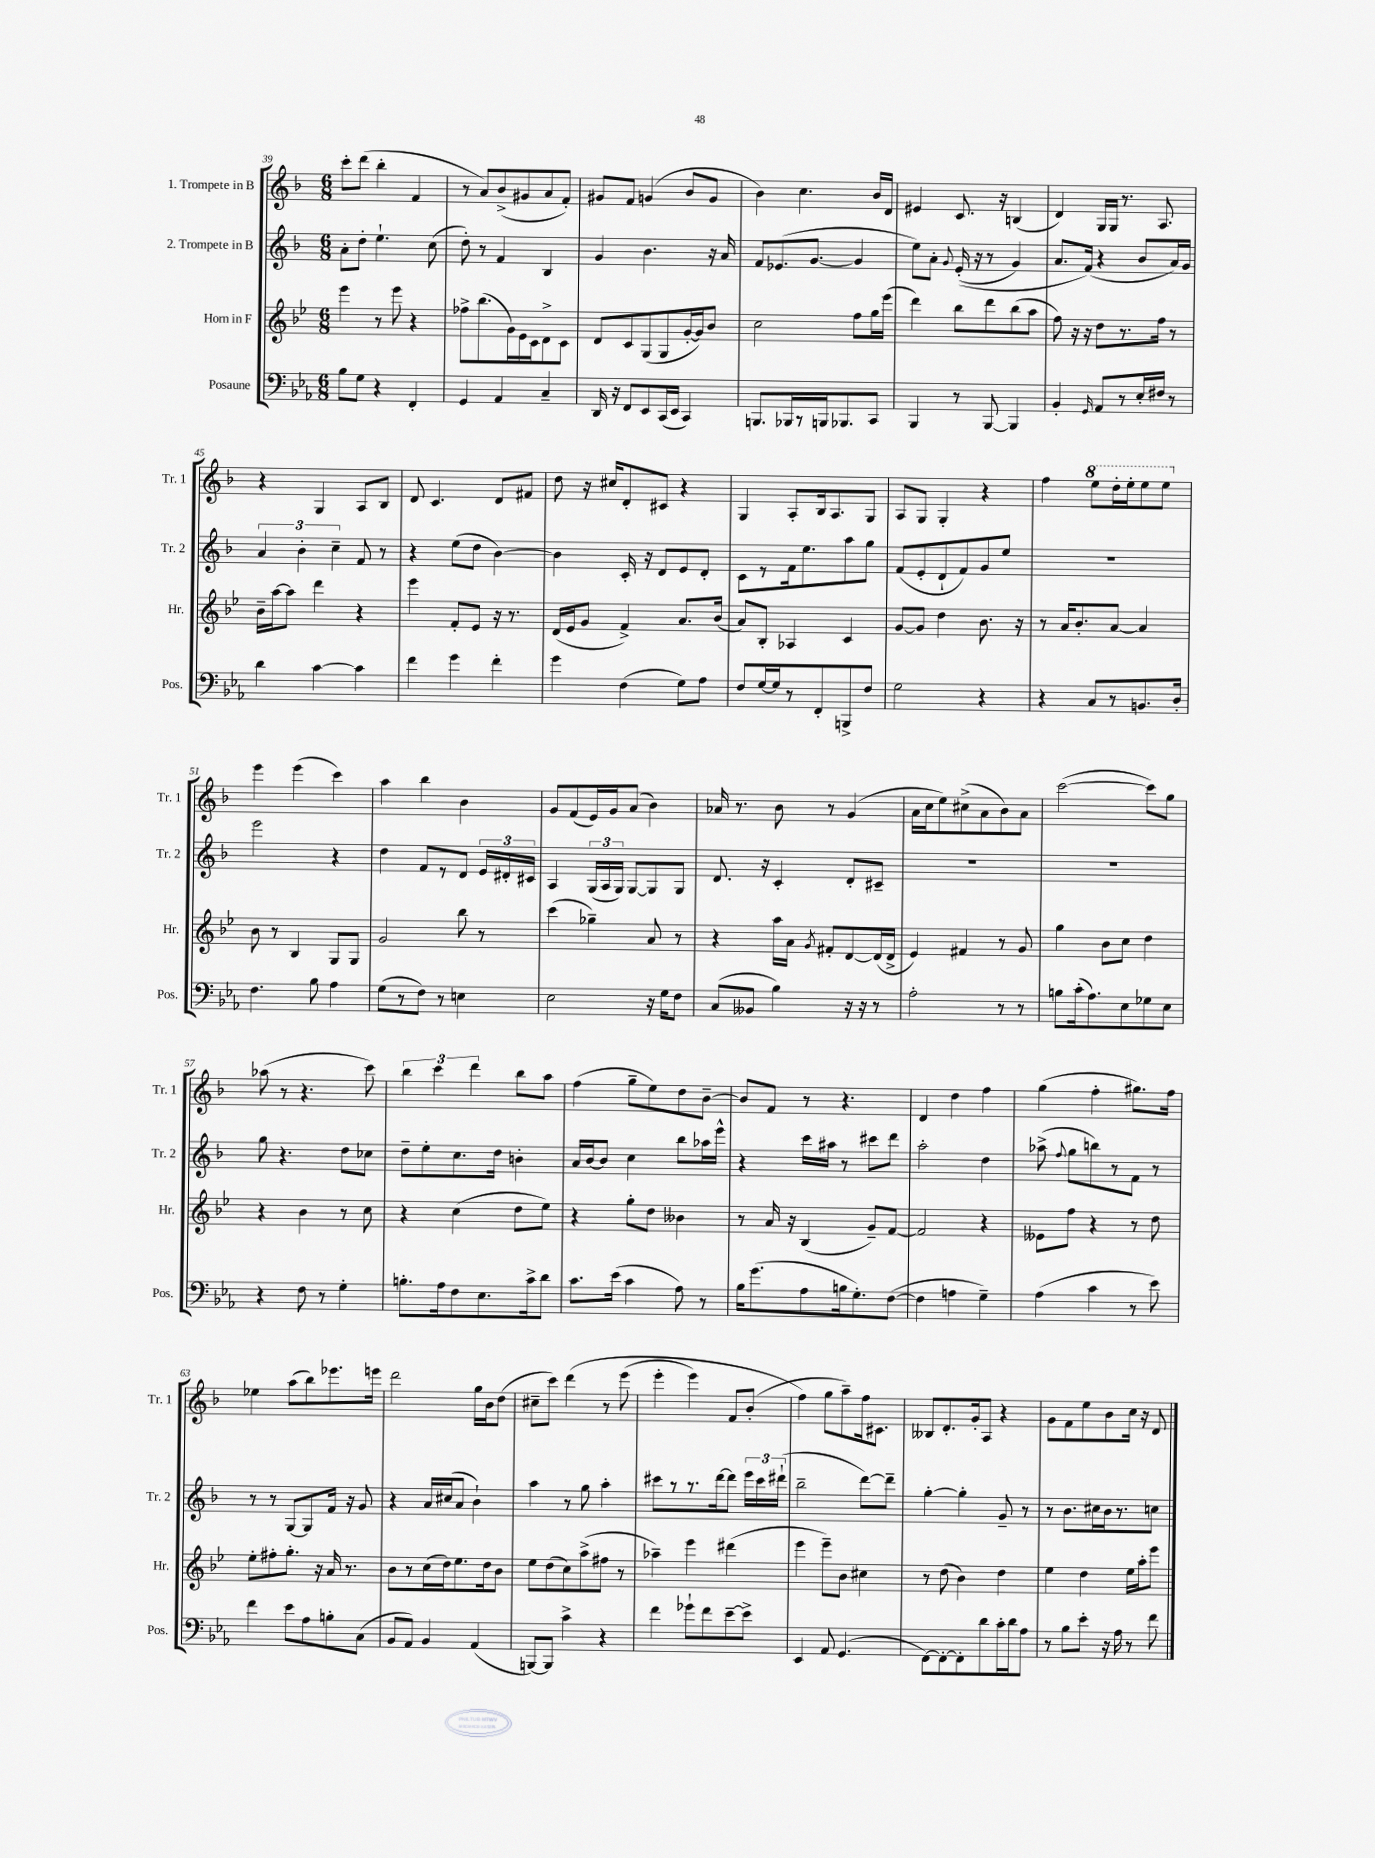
<<
\new StaffGroup <<
\new Staff = "s0" \with { instrumentName = "1. Trompete in B" shortInstrumentName = "Tr. 1" } {
    \clef treble \key f \major \numericTimeSignature \time 6/8
    \autoBeamOff c'''8[-. d'''8]( bes''4-. f'4 |
    r8 a'8[) bes'8->( gis'8 a'8 f'8]-.) |
    gis'8[ f'8] g'4( bes'8[ g'8] |
    bes'4) c''4. bes'16[ d'16] |
    eis'4 c'8. r16 b4( |
    d'4) g16[ g16] r8. a8. |
    r4 g4 a8[ bes8] |
    d'8 c'4. d'8[ fis'8] |
    d''8 r16 cis''16[ d'8-. cis'8] r4 |
    g4 a8[-. bes16 a8. g8] |
    a8[ g8] g4-. r4 |
    f''4 \ottava #1 e'''8[ d'''16-. e'''16-. e'''8 e'''8] \ottava #0 |
    e'''4 e'''4( c'''4) |
    a''4 bes''4 bes'4 |
    g'8[ f'8( e'16) g'16 a'8]( bes'4) |
    aes'16 r8. bes'8 r8 g'4( |
    a'16[ c''16 e''8) cis''8->( a'8 bes'8) a'8] |
    c'''2~( c'''8[) g''8] |
    aes''8( r8 r4. c'''8) |
    \tuplet 3/2 { bes''4 c'''4 d'''4 } bes''8[ a''8] |
    f''4( g''8[-- e''8) d''8 bes'8]~-- |
    bes'8[ f'8] r8 r4. |
    d'4 d''4 f''4 |
    g''4( f''4-. gis''8.[) f''16] |
    ees''4 a''8[( bes''8) ees'''8. e'''16] |
    d'''2 g''16[ bes'16 d''8]( |
    cis''8[-- c'''8]) d'''4\( r8 e'''8( |
    e'''4-. e'''4) f'8[ bes'8]-.( |
    f''4\) g''8[ a''8--) f''16 cis'8.] |
    beses8[ d'8.-. g'16-. a8] r4 |
    g'8[ f'8 e''8 bes'8 c''16] r16 d'8 \bar "|." |
}
\new Staff = "s1" \with { instrumentName = "2. Trompete in B" shortInstrumentName = "Tr. 2" } {
    \clef treble \key f \major \numericTimeSignature \time 6/8
    \autoBeamOff a'8[-. d''8]-. e''4.-! c''8( |
    d''8-.) r8 f'4 bes4 |
    g'4 bes'4. r16 a'16 |
    f'8[ ees'8.( g'8.]~ g'4 |
    e''8[) a'8]-. \appoggiatura { g'8 } e'16-.(\( r16 r8 g'4) |
    a'8.[ f'16](\) r4 bes'8[ a'16) g'16] |
    \tuplet 3/2 { a'4 bes'4-. c''4-- } f'8 r8 |
    r4 e''8[( d''8] bes'4~) |
    bes'4 c'16-. r16 d'8[ e'8 d'8]-. |
    c'8[ r8 f'16 e''8. a''8 g''8] |
    f'8[( e'8-. d'8-! f'8) g'8 e''8] |
    R2. |
    e'''2 r4 |
    d''4 f'8[ r8 d'8] \tuplet 3/2 { e'16[ dis'16-. cis'16] } |
    a4 \tuplet 3/2 { g16[( a16 g16]) } g8[~ g8 g8] |
    d'8. r16 c'4-. d'8[-. cis'8]-- |
    R2. |
    R2. |
    g''8 r4. d''8[ ces''8] |
    d''8[-- e''8-. c''8. d''16] b'4-. |
    a'16[ bes'16~ bes'8] c''4 bes''8[ aes''16 e'''16]-^ |
    r4 c'''16[ ais''16] r8 cis'''8[ d'''8] |
    a''2-. d''4 |
    aes''8->( \appoggiatura { f''8 } g''8[ b''8) r8 f'8] r8 |
    r8 r8 g8[~ g8 f'16] r16 g'8 |
    r4 a'16[ cis''16( a'8] bes'4-!) |
    a''4 r8 g''8 a''4-. |
    cis'''8[ r8 r8. d'''16~ d'''8] \tuplet 3/2 { e'''16[ cis'''16 dis'''16]-!( } |
    bes''2-- d'''8[~) d'''8]-- |
    g''4~-. g''4-. g'8-- r8 |
    r8 bes'8.[ cis''16 bes'16 r8. c''8] \bar "|." |
}
\new Staff = "s2" \with { instrumentName = "Horn in F" shortInstrumentName = "Hr." } {
    \clef treble \key bes \major \numericTimeSignature \time 6/8
    \autoBeamOff ees'''4 r8 ees'''8 r4 |
    fes''8[-> bes''8.( g'16) ees'16 c'16 d'8-> c'8] |
    d'8[ c'8 g8( g8 g'16~-. g'16) bes'8] |
    c''2 f''8[ g''16 ees'''16]( |
    d'''4) bes''8[ d'''8 bes''8( a''8] |
    f''8) r16 r16 d''8[ r8. f''16] r8 |
    bes'16[-- a''16~ a''8] d'''4 r4 |
    ees'''4 f'8[-. ees'8] r16 r8. |
    d'16[( ees'16 g'8] f'4->) a'8.[ bes'16]( |
    a'8[) bes8]-. aes4 c'4 |
    g'8[~ g'8] d''4 bes'8. r16 |
    r8 a'16[ bes'8.-. a'8]~ a'4 |
    bes'8 r8 bes4 g8[ g8] |
    g'2 bes''8 r8 |
    c'''4( ges''4--) a'8 r8 |
    r4 a''16[ a'16] \acciaccatura { g'8 } fis'8[-. d'8~ d'16( d'16]-> |
    ees'4) fis'4 r8 g'8 |
    g''4 bes'8[ c''8] d''4 |
    r4 bes'4 r8 c''8 |
    r4 c''4( d''8[ ees''8]) |
    r4 g''8[-. d''8] beses'4 |
    r8 a'16 r16 bes4( g'8[--) f'8]~ |
    f'2 r4 |
    eeses'8[ f''8] r4 r8 d''8 |
    ees''8[-. fis''8-. g''8.]-. r16 a'16 r8. |
    bes'8[ r8 c''16( d''16) ees''8. d''16 bes'8] |
    ees''8[ d''8( c''8) a''8->( fis''8] r8 |
    aes''4--) ees'''4 dis'''4( |
    ees'''4 ees'''8[--) bes'8] cis''4 |
    r8 d''8( bes'4) d''4 |
    ees''4 d''4 ees''16[ a''16-. ees'''8] \bar "|." |
}
\new Staff = "s3" \with { instrumentName = "Posaune" shortInstrumentName = "Pos." } {
    \clef bass \key ees \major \numericTimeSignature \time 6/8
    \autoBeamOff bes8[ g8] r4 f,4-. |
    g,4 aes,4 c4-- |
    d,16 r16 f,8[ ees,8 c,16( ees,16] c,4) |
    b,,8.[ bes,,16 r8 b,,16 bes,,8. c,8] |
    bes,,4 r8 bes,,8~ bes,,4 |
    bes,4-. \grace { g,16 } aes,8[ r8 ees16-. fis16] r8 |
    d'4 c'4~ c'4 |
    f'4 g'4 f'4-. |
    g'4 f4( g8[) aes8] |
    f8[ g16~ g16 r8 f,8-. b,,8-> f8] |
    g2 r4 |
    r4 c8[ r8 b,8. d16]-. |
    f4. bes8 aes4 |
    g8[( r8 f8]) r8 e4 |
    ees2 r16 g16[ f8] |
    c8[( beses,8] bes4) r16 r16 r8 |
    aes2-. r8 r8 |
    b8[ c'16-.( aes8.) ees8 ges8 ees8] |
    r4 f8 r8 g4-. |
    b8.[-. aes16 f8 ees8. c'16-> d'8] |
    c'8.[ ees'16]( c'4 aes8) r8 |
    bes16[ g'8.( aes8 b16 g8.-.) f8]~( |
    f4 a4 g4--) |
    aes4( c'4 r8 ees'8) |
    f'4 ees'8[ aes8 b8-. c8]( |
    bes,8[ aes,8]) bes,4 aes,4( |
    b,,8[~) b,,8] c'4-> r4 |
    f'4 ges'8[-! f'8 ees'8~-- ees'8]-> |
    ees,4 aes,8 g,4.( |
    f,8[~) f,8~-. f,8-. d'8 c'16-. d'16 aes8] |
    r8 bes8[ ees'8]-. r16 aes16 r8 f'8 \bar "|." |
}
>>
>>
\layout { \context { \Score currentBarNumber = #39 } }
